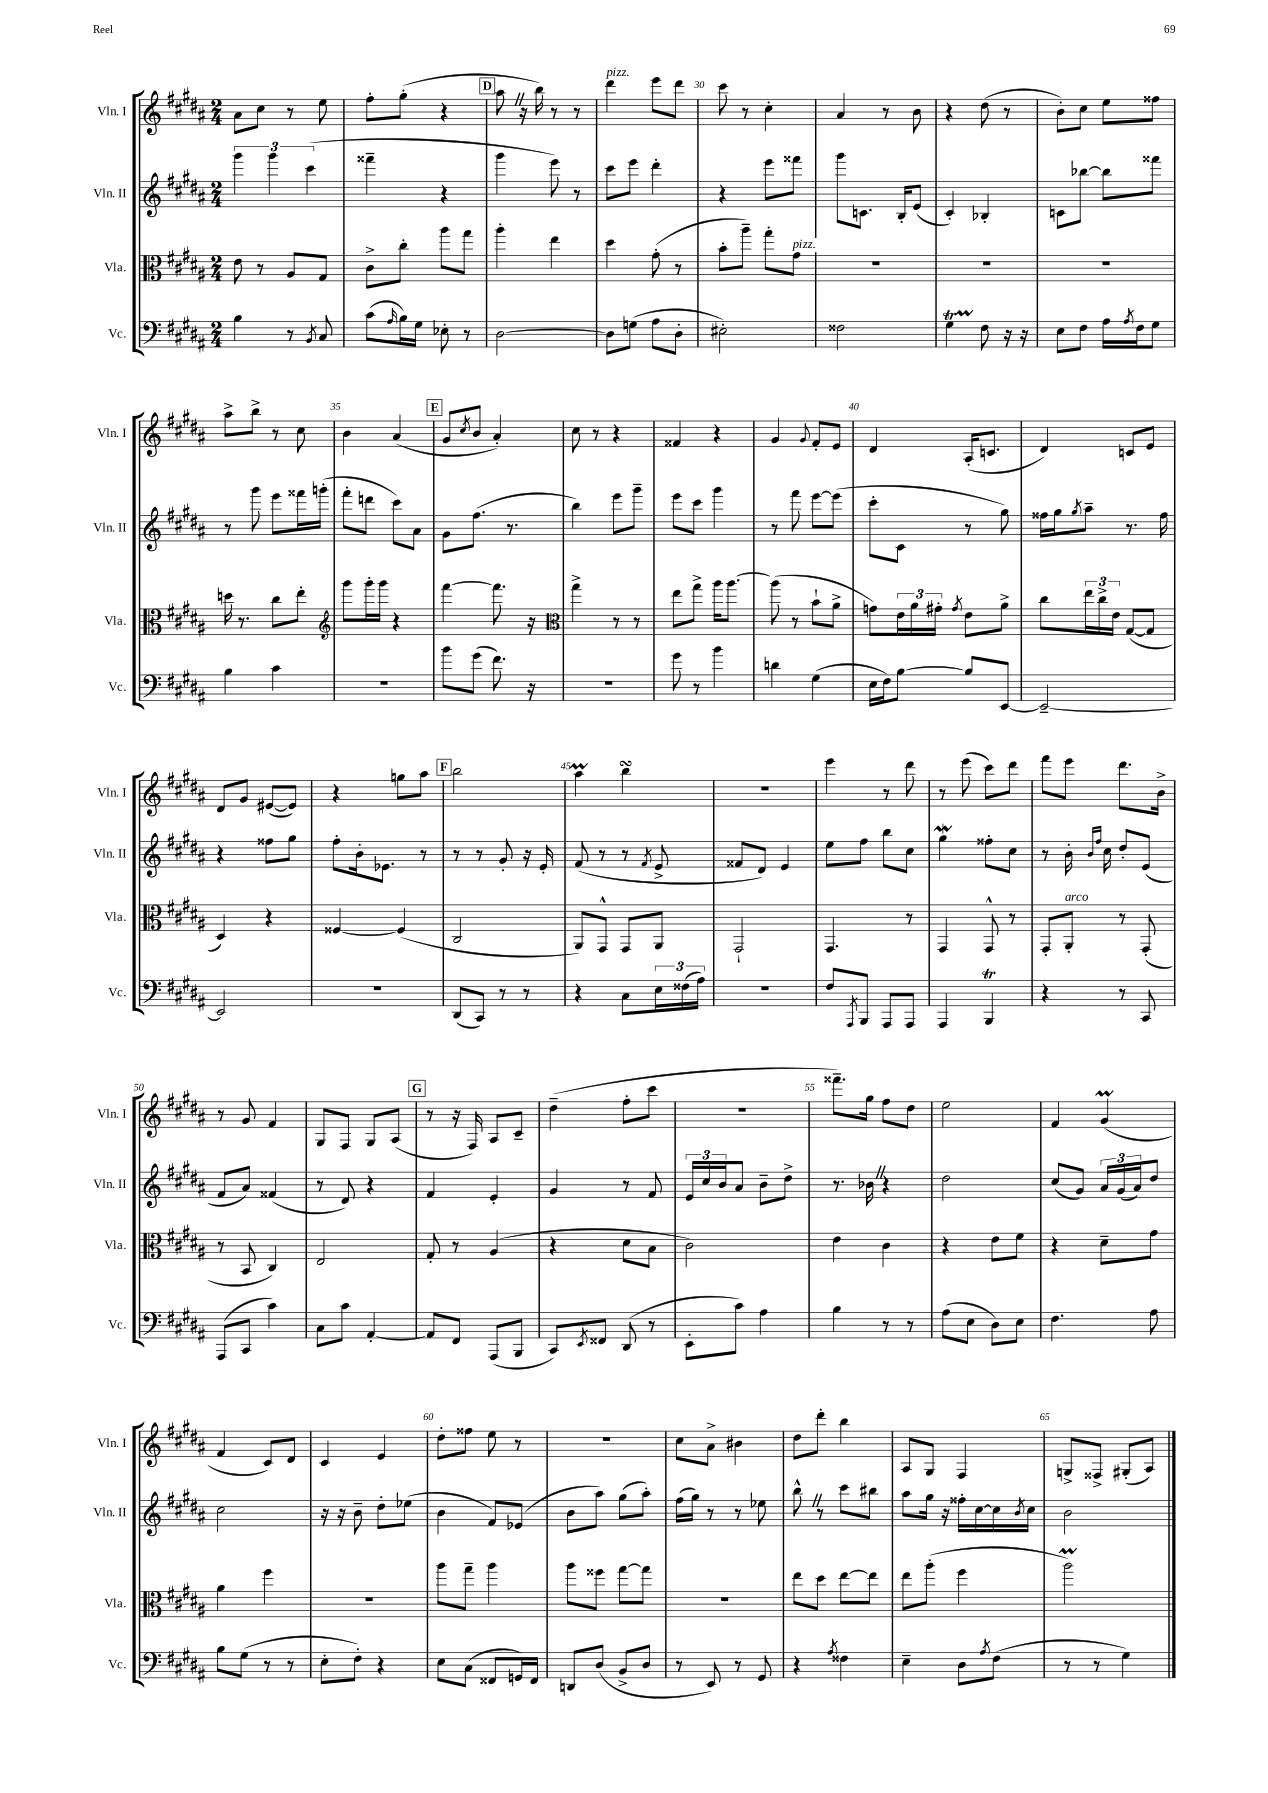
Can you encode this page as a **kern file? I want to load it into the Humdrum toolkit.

**kern	**kern	**kern	**kern
*staff4	*staff3	*staff2	*staff1
*clefF4	*clefC3	*clefG2	*clefG2
*k[f#c#g#d#a#]	*k[f#c#g#d#a#]	*k[f#c#g#d#a#]	*k[f#c#g#d#a#]
*M2/4	*M2/4	*M2/4	*M2/4
4B	8e	6ggg#	8a#
.	8r	.	8cc#
.	.	6ggg#	.
8r	8A#	.	8r
.	.	(6ccc#	.
8qBB	.	.	.
8C#	8G#	.	8ee
=	=	=	=
(8c#	8c#^	4fff##~	8ff#'
16qqA#	.	.	.
16B)	8cc#'	.	(8gg#'
16G#	.	.	.
8E-'	8aa#	4r	4r
8r	8gg#	.	.
=	=	=	=
[2D#	4aa#'	4ggg#	8aa#
.	.	.	16r
.	.	.	16bb)
.	4ee	8eee)	8r
.	.	8r	8r
=	=	=	=
8D#]	4dd#	8ccc#	4ddd#
(8G	.	8eee	.
8A#	(8g#'	4ddd#'	8eee
8D#'	8r	.	8ddd#
=	=	=	=
2E#')	8b'	4r	8ccc#
.	8aa#~)	.	8r
.	8gg#'	8eee	4cc#'
.	8g#	8fff##	.
=	=	=	=
2F##	2r	8ggg#	4a#
.	.	8.c	.
.	.	.	8r
.	.	16B'	.
.	.	(8e	8b
=	=	=	=
4G#	2r	4c#')	4r
8F#	.	4B-'	(8dd#
16r	.	.	8r
16r	.	.	.
=	=	=	=
8E	2r	8c	8b')
8F#	.	[8bb-	8cc#
16A#	.	8bb-]	8ee
8qA#	.	.	.
16F#	.	.	.
8G#	.	8fff##	8ff##
=	=	=	=
4B	16dd	8r	8aa#^
.	8.r	.	.
.	.	8ggg#	8bb^
4c#	8cc#	8eee	8r
.	8ee'	16fff##	8cc#
.	.	(16ggg'	.
=	=	=	=
*	*clefG2	*	*
2r	8ggg#	8fff#'	4b
.	16ggg#'	8ddd	.
.	16ggg#	.	.
.	4r	8ccc#)	(4a#
.	.	8a#	.
=	=	=	=
8b	[4fff#	8g#	8g#
.	.	.	8qcc#
(8g#	.	(8.ff#	8b
8.f#)	8.fff#]	.	4a#')
.	.	8.r	.
16r	16r	.	.
=	=	=	=
*	*clefC3	*	*
2r	4gg#^	4bb)	8cc#
.	.	.	8r
.	8r	8eee	4r
.	8r	8ggg#~	.
=	=	=	=
8g#	8ee	8eee	4f##
8r	8gg#^	8ccc#	.
4b	16aa#	4ggg#	4r
.	[8.aa#	.	.
=	=	=	=
4d	(8aa#]	8r	4g#
.	8r	8fff#	.
.	.	.	8qqg#
(4G#	8b`	[8eee	8f#'
.	8a#^	(8eee]	8e
=	=	=	=
16E	8g)	8ccc#'	4d#
16F#)	.	.	.
[8B	24e	8c#	.
.	24a#	.	.
.	24g#'	.	.
.	8qg#	.	.
8B]	8e	8r	(16A#'
.	.	.	8.c
[8EE	8a#^	8gg#)	.
=	=	=	=
2EE~_	8cc#	16ff##	4d#)
.	.	16gg#	.
.	.	8qgg#	.
.	24ee	8aa#~	.
.	24cc#^	.	.
.	24e	.	.
.	([8G#	8.r	8c
.	8G#]	.	8e
.	.	16ff##	.
=	=	=	=
2EE]	4D#)	4r	8d#
.	.	.	8g#
.	4r	8ff##	([8e#
.	.	8gg#	8e#])
=	=	=	=
2r	[4F##	8ff#'	4r
.	.	16b'	.
.	.	8.e-	.
.	(4F##]	.	8gg
.	.	8r	8aa#
=	=	=	=
(8DD#	2C#	8r	2bb
8CC#)	.	8r	.
8r	.	8g#'	.
8r	.	16r	.
.	.	16e'	.
=	=	=	=
4r	8AA#)	(8f#	4aa#
.	8GG#^^	8r	.
8C#	8GG#	8r	4bb
.	.	8qf#	.
24E	8AA#	8e^	.
(24F##	.	.	.
24A#)	.	.	.
=	=	=	=
2r	2GG#`	8f##	2r
.	.	8d#)	.
.	.	4e	.
=	=	=	=
8F#	4.GG#	8ee	4eee
8qAAA#	.	.	.
8BBB	.	8ff#	.
8AAA#	.	8bb	8r
8AAA#	8r	8cc#	8ddd#
=	=	=	=
4AAA#	4GG#	4gg#	8r
.	.	.	(8eee
4BBB	8GG#^^	8ff##'	8ccc#)
.	8r	8cc#	8ddd#
=	=	=	=
4r	8GG#'	8r	8fff#
.	8AA#'	16b'	8eee
.	.	16qqb	.
.	.	16qqff#	.
.	.	16cc#	.
8r	8r	8dd#'	8.ddd#
8CC#	(8GG#'	(8e	.
.	.	.	16b^
=	=	=	=
(8AAA#	8r	8f#	8r
8CC#	8BB	8a#)	8g#
4c#)	4C#)	(4f##	4f#
=	=	=	=
8C#	2E	8r	8G#
8c#	.	8d#)	8F#
[4AA#'	.	4r	8G#
.	.	.	(8A#
=	=	=	=
8AA#]	8G#'	4f#	8r
8FF#	8r	.	16r
.	.	.	16F#)
(8AAA#	(4A#	4e'	8A#
8BBB	.	.	8c#~
=	=	=	=
8CC#)	4r	4g#	(4dd#~
8qEE	.	.	.
8FF##	.	.	.
(8DD#	8d#	8r	8ff#'
8r	8B	8f#	8ccc#
=	=	=	=
8EE'	2c#)	24e	2r
.	.	24cc#	.
.	.	24b	.
8c#)	.	8a#	.
4A#	.	8b~	.
.	.	8dd#^	.
=	=	=	=
4B	4e	8.r	8.fff##~)
.	.	16b-	16gg#
8r	4c#	4r	8ff#
8r	.	.	8dd#
=	=	=	=
(8A#	4r	2dd#	2ee
8E	.	.	.
8D#)	8e	.	.
8E	8f#	.	.
=	=	=	=
4.F#	4r	(8cc#	4f#
.	.	8g#)	.
.	8d#~	24a#	(4g#
.	.	(24g#	.
.	.	24a#)	.
8A#	8g#	8dd#	.
=	=	=	=
8B	4a#	2cc#	4f#
(8G#	.	.	.
8r	4ff#	.	8c#)
8r	.	.	8d#
=	=	=	=
8E'	2r	16r	4c#
.	.	16r	.
8F#')	.	8b~	.
4r	.	8dd#'	4e
.	.	(8ee-	.
=	=	=	=
8E	8aa#	4b	8dd#'
(8C#	8gg#~	.	8ff##
8FF##	4aa#	8f#)	8ee
16GG)	.	(8e-	8r
16FF##	.	.	.
=	=	=	=
8DD	8aa#	8b	2r
(8D#	8ff##	8aa#)	.
8BB^	[8gg#	(8gg#	.
8D#	8gg#]	8aa#')	.
=	=	=	=
8r	2r	(16ff#	8cc#
.	.	16gg#)	.
8EE)	.	8r	8a#^
8r	.	8r	4b#
8GG#	.	8ee-	.
=	=	=	=
4r	8ee	8bb^^	8dd#
.	8dd#	8r	8ddd#'
8qA#	.	.	.
4F##	[8ee	8ccc#	4bb
.	8ee]	8bb#	.
=	=	=	=
4E~	8ee	8aa#	8A#
.	(8aa#'	16gg#	8G#
.	.	16r	.
8D#	4ff#	16ff##'	4F#
.	.	[16cc#	.
8qA#	.	.	.
(8F#	.	16cc#]	.
.	.	8qb	.
.	.	16cc#	.
=	=	=	=
8r	2aa#)	2b	8G^
8r	.	.	8F##^
4G#)	.	.	(8G#'
.	.	.	8A#)
==	==	==	==
*-	*-	*-	*-
